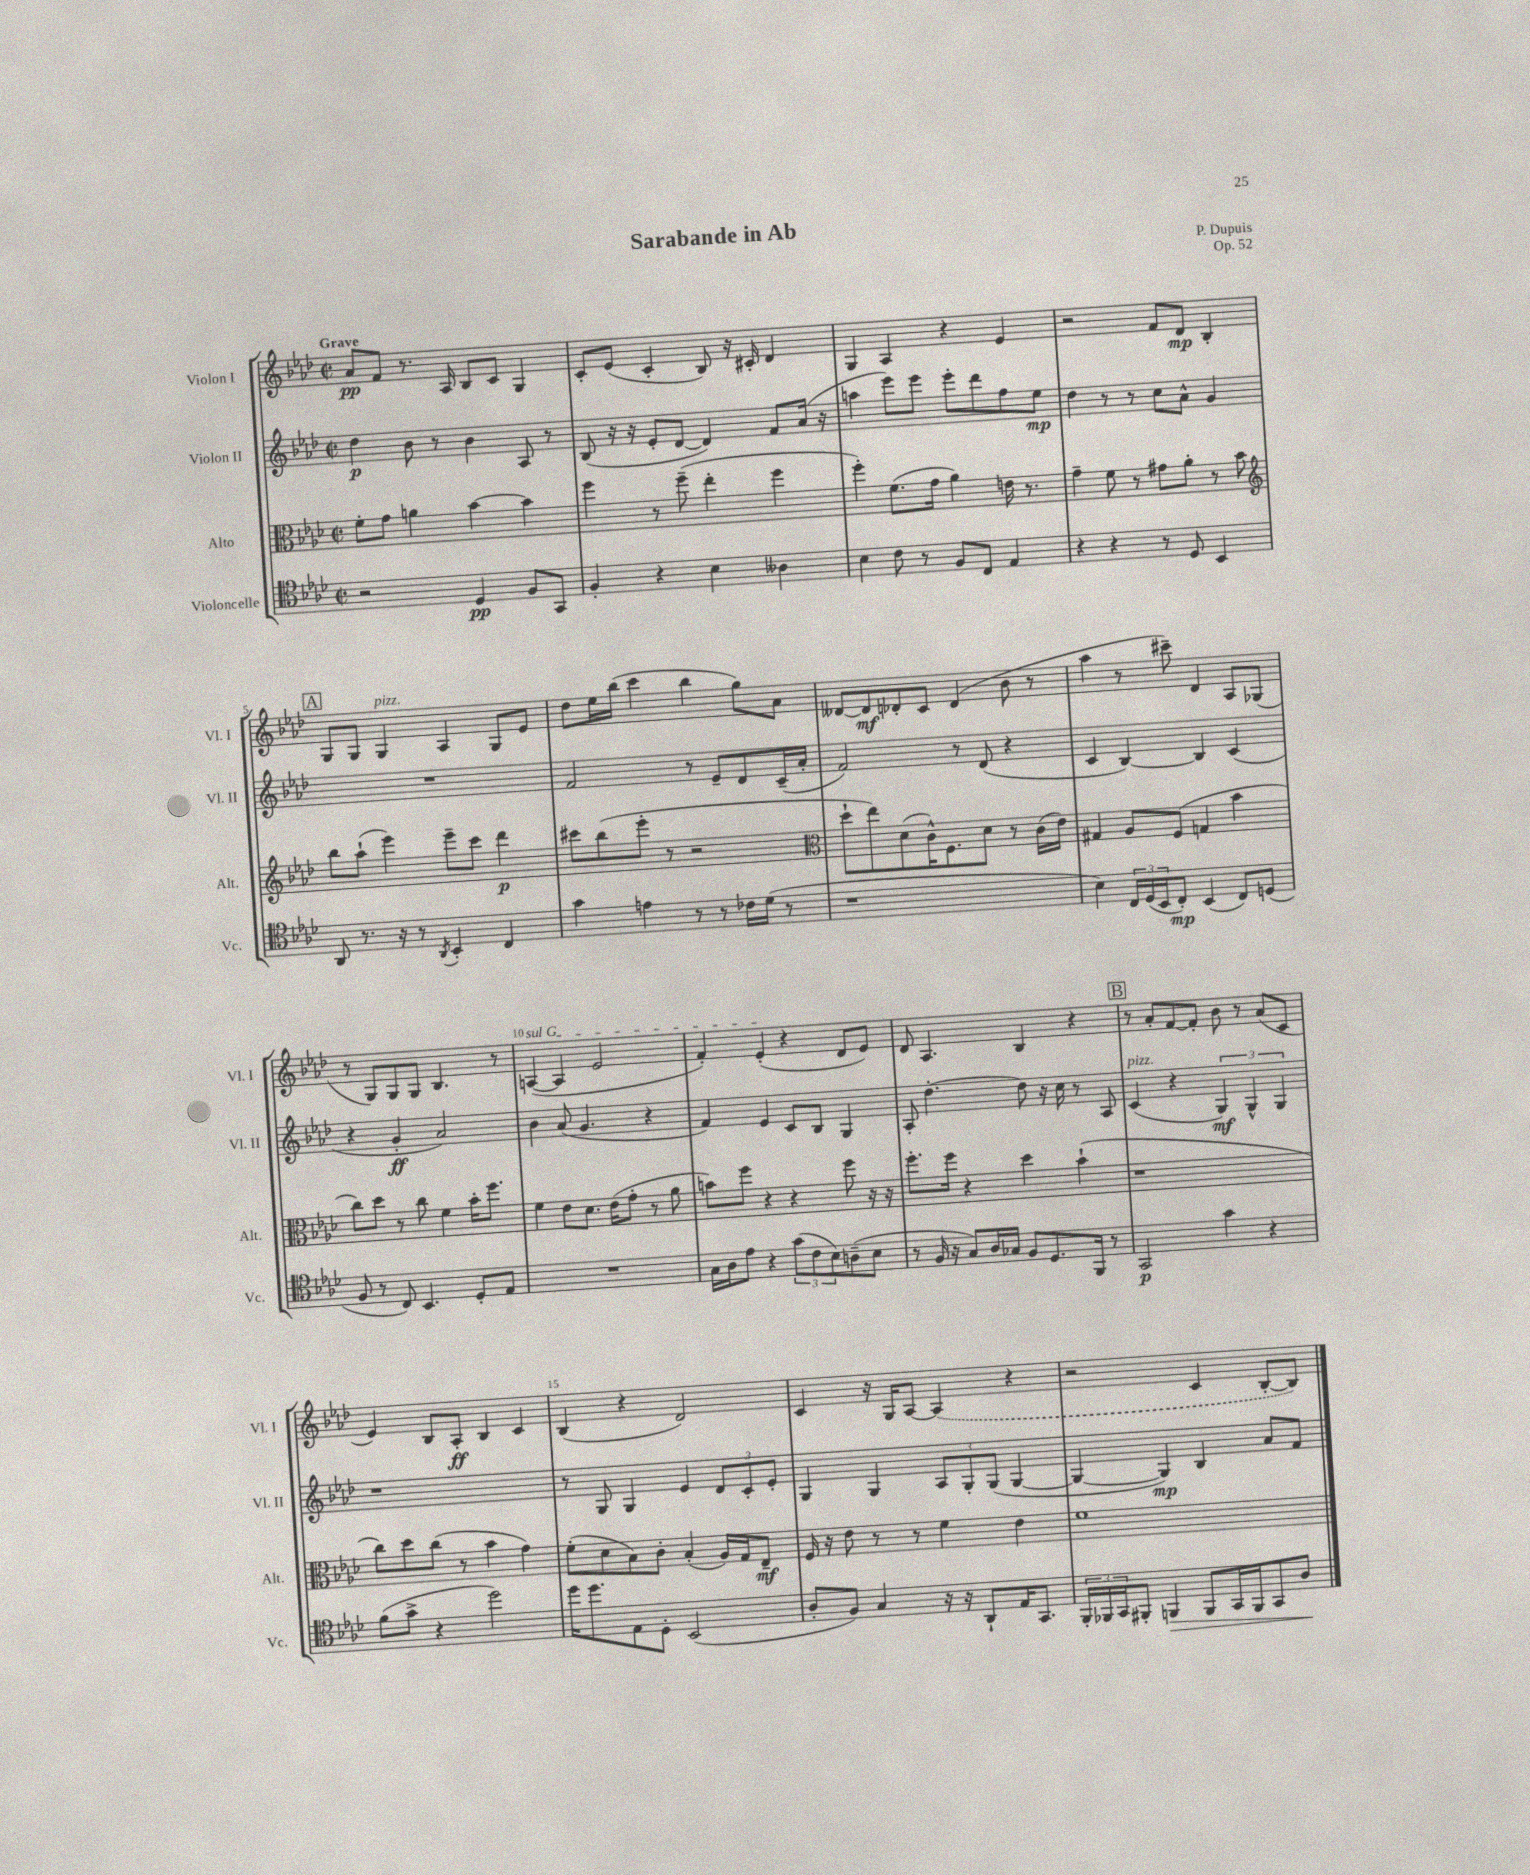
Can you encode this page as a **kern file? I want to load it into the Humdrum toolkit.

**kern	**dynam	**kern	**dynam	**kern	**dynam	**kern	**dynam
*part4	*part4	*part3	*part3	*part2	*part2	*part1	*part1
*staff4	*staff4	*staff3	*staff3	*staff2	*staff2	*staff1	*staff1
*I"Violoncelle	*	*I"Alto	*	*I"Violon II	*	*I"Violon I	*
*I'Vc.	*	*I'Alt.	*	*I'Vl. II	*	*I'Vl. I	*
*clefC4	*	*clefC3	*	*clefG2	*	*clefG2	*
*k[b-e-a-d-]	*	*k[b-e-a-d-]	*	*k[b-e-a-d-]	*	*k[b-e-a-d-]	*
*M2/2	*	*M2/2	*	*M2/2	*	*M2/2	*
*met(c|)	*	*met(c|)	*	*met(c|)	*	*met(c|)	*
=1	=1	=1	=1	=1	=1	=1	=1
!	!	!	!	!	!	!LO:TX:a:B:t=Grave	!
2r	.	8f'\L	.	4dd-\	p	8a-/L	pp
.	.	8g\J	.	.	.	8f/J	.
.	.	4an\	.	8b-\	.	8.r	.
.	.	.	.	8r	.	.	.
.	.	.	.	.	.	16A-/	.
4D-/	pp	[4b-\	.	4b-\	.	8B-/L	.
.	.	.	.	.	.	8c/J	.
8F/L	.	4b-\]	.	8A-/	.	4G/	.
8GG/J	.	.	.	8r	.	.	.
=2	=2	=2	=2	=2	=2	=2	=2
4F'/	.	4ff\	.	(8B-/	.	8c'/L	.
.	.	.	.	16r	.	(8e-/J	.
.	.	.	.	16r	.	.	.
4r	.	8r	.	8e-'/L	.	4c'/	.
.	.	(8ff~\	.	[8d-/J	.	.	.
4B-\	.	4ee-'\	.	4d-/])	.	8B-/)	.
.	.	.	.	.	.	16r	.
.	.	.	.	.	.	16c#X'/	.
4A--X\	.	4ff\	.	8f/L	.	4d-/	.
.	.	.	.	(16a-/Jk	.	.	.
.	.	.	.	16r	.	.	.
=3	=3	=3	=3	=3	=3	=3	=3
4B-\	.	4ff'\)	.	4aan\	.	4G/	.
8c\	.	(8.f\L	.	8eee-\L)	.	4A-/	.
8r	.	.	.	8eee-\J	.	.	.
.	.	16g\Jk	.	.	.	.	.
8F/L	.	4a-\)	.	8eee-'\L	.	4r	.
8C/J	.	.	.	8ddd-\	.	.	.
4E-/	.	16en\	.	8ff\	.	4e-/	.
.	.	8.r	.	.	.	.	.
.	.	.	.	8ee-\J	mp	.	.
=4	=4	=4	=4	=4	=4	=4	=4
4r	.	4g~\	.	4dd-\	.	2r	.
4r	.	8f\	.	8r	.	.	.
.	.	8r	.	8r	.	.	.
8r	.	8g#X\L	.	8cc\L	.	8f/L	.
8D-/	.	8a-'\J	.	8a-^^\J	.	8d-/J	mp
4BB-/	.	8r	.	4g/	.	4B-'/	.
.	.	8b-\	.	.	.	.	.
!!LO:LB:g=z
!!LO:REH:place=s1:t=A
=5	=5	=5	=5	=5	=5	=5	=5
*	*	*clefG2	*	*	*	*	*
8AA-/	.	8bb-\L	.	1r	.	8G/L	.
8.r	.	(8aa-`\J	.	.	.	8G/J	.
!	!	!	!	!	!	!LO:TX:a:i:t=pizz.	!
.	.	4eee-\)	.	.	.	4G/	.
16r	.	.	.	.	.	.	.
8r	.	.	.	.	.	.	.
8qAA-/	.	.	.	.	.	.	.
4BB-'/	.	8eee-~\L	.	.	.	4A-/	.
.	.	8ccc\J	.	.	.	.	.
4C/	.	4ddd-\	p	.	.	8G/L	.
.	.	.	.	.	.	8e-/J	.
=6	=6	=6	=6	=6	=6	=6	=6
4g\	.	8ccc#X\L	.	2f/	.	8dd-\L	.
.	.	(8bb-\	.	.	.	16ee-\L	.
.	.	.	.	.	.	(16bb-\JJ	.
4en\	.	8eee-'\J	.	.	.	4ccc\	.
.	.	8r	.	.	.	.	.
8r	.	2r	.	8r	.	4bb-\	.
8r	.	.	.	8e-~/L	.	.	.
16c-X\LL	.	.	.	8d-/	.	8gg\L)	.
(16d-\JJ	.	.	.	.	.	.	.
8r	.	.	.	(16c~/L	.	8a-\J	.
.	.	.	.	16a-'/JJ	.	.	.
=7	=7	=7	=7	=7	=7	=7	=7
*	*	*clefC3	*	*	*	*	*
1r	.	8dd-`\L	.	2f/)	.	[8d--X/L	.
.	.	8ee-\)	.	.	.	8d--/]	mf
.	.	(8d-\	.	.	.	8d-X'/	.
.	.	16c^^\K)	.	.	.	8c/J	.
.	.	8.F\	.	.	.	.	.
.	.	.	.	8r	.	(4d-/	.
.	.	8d-\J	.	(8d-/	.	.	.
.	.	8r	.	4r	.	8b-\	.
.	.	(16c\LL	.	.	.	8r	.
.	.	16e-\JJ)	.	.	.	.	.
=8	=8	=8	=8	=8	=8	=8	=8
4B-\)	.	4G#X/	.	4c/	.	4aa-\	.
24C/LL	.	8A-/L	.	[4B-/)	.	8r	.
(24D-/	.	.	.	.	.	.	.
24BB-/J	.	.	.	.	.	.	.
8C'/J)	mp	(8F/J	.	.	.	8ccc#X~\)	.
(4BB-/	.	4Gn/	.	4B-/]	.	4d-/	.
8C/L)	.	4b-\	.	(4c/	.	8A-/L	.
(8Dn/J	.	.	.	.	.	(8G-X/J	.
!!LO:LB:g=z
=9	=9	=9	=9	=9	=9	=9	=9
8F/	.	8cc\L)	.	4r	.	8r	.
8r	.	8dd-\J	.	.	.	8G/L)	.
8C/)	.	8r	.	4g'/	ff	8G/	.
4.BB-/	.	8cc\	.	.	.	8G/J	.
.	.	4f\	.	2a-/)	.	4.B-/	.
8D-'/L	.	16b-'\KL	.	.	.	.	.
.	.	8.ff\J	.	.	.	.	.
8E-/J	.	.	.	.	.	8r	.
=10	=10	=10	=10	=10	=10	=10	=10
!	!	!	!	!	!	!LO:TX:a:i:t=sul G	!
1r	.	4f\	.	4b-\	.	([4An/	.
.	.	8e-\L	.	(8a-/	.	4A/]	.
.	.	8.d-\J	.	4.g/	.	.	.
.	.	.	.	.	.	2e-/	.
.	.	(16e-\KL	.	.	.	.	.
.	.	8g'\J	.	.	.	.	.
.	.	8r	.	4r	.	.	.
.	.	8a-\	.	.	.	.	.
=11	=11	=11	=11	=11	=11	=11	=11
16G\LL	.	8bn\L)	.	4f/)	.	4f'/)	.
16A-\J	.	.	.	.	.	.	.
8e-\J	.	8ff\J	.	.	.	.	.
4r	.	4r	.	4e-/	.	(4e-'/	.
(12g\L	.	4r	.	8c/L	.	4r	.
12c\	.	.	.	.	.	.	.
.	.	.	.	8B-/J	.	.	.
12B-\)	.	.	.	.	.	.	.
(8An~\	.	8ff\	.	4G/	.	8d-/L	.
8B-\J	.	16r	.	.	.	8e-/J)	.
.	.	16r	.	.	.	.	.
=12	=12	=12	=12	=12	=12	=12	=12
8r	.	8.ff'\L	.	8A-'/	.	8d-/	.
16F/	.	.	.	[4.dd-'\	.	4.A-/	.
16r	.	16ff\Jk	.	.	.	.	.
8G/L)	.	4r	.	.	.	.	.
16A-/L	.	.	.	.	.	.	.
16G-X/JJ	.	.	.	.	.	.	.
8F/L	.	4dd-\	.	8dd-\]	.	4B-/	.
8.D-/	.	.	.	16r	.	.	.
.	.	.	.	16cc\	.	.	.
.	.	(4b-`\	.	8r	.	4r	.
16FF/Jk	.	.	.	.	.	.	.
8r	.	.	.	8A-/	.	.	.
!!LO:REH:place=s1:t=B
=13	=13	=13	=13	=13	=13	=13	=13
!	!	!	!	!LO:TX:a:i:t=pizz.	!	!	!
2GG/	p	1r	.	(4c/	.	8r	.
.	.	.	.	.	.	8a-'/L	.
.	.	.	.	4r	.	[8f/	.
.	.	.	.	.	.	8f'/J]	.
4g\	.	.	.	6G/)	mf	8b-\	.
.	.	.	.	.	.	8r	.
.	.	.	.	6G^^/	.	.	.
4r	.	.	.	.	.	(8a-/L	.
.	.	.	.	6G/	.	.	.
.	.	.	.	.	.	8c/J	.
!!LO:LB:g=z
=14	=14	=14	=14	=14	=14	=14	=14
(8f\L	.	8cc\L)	.	1r	.	4e-/)	.
8g^\J	.	8dd-\	.	.	.	.	.
4r	.	(8cc\J	.	.	.	8B-/L	.
.	.	8r	.	.	.	8A-'/J	ff
2dd-\)	.	4b-\	.	.	.	4B-/	.
.	.	4g\)	.	.	.	4c/	.
=15	=15	=15	=15	=15	=15	=15	=15
16dd-\KL	.	(8f'\L	.	8r	.	(4B-/	.
8.dd-\	.	.	.	.	.	.	.
.	.	8d-\	.	8G/	.	.	.
8E-\	.	8B-\)	.	4G/	.	4r	.
8D-'\J	.	8c'\J	.	.	.	.	.
(2BB-/	.	(4B-'/	.	4e-/	.	2d-/)	.
.	.	16A-/LL)	.	12d-/L	.	.	.
.	.	16G/J	.	.	.	.	.
.	.	.	.	12c'/	.	.	.
.	.	8E-~/J	mf	.	.	.	.
.	.	.	.	12e-'/J	.	.	.
=16	=16	=16	=16	=16	=16	=16	=16
8A-'/L	.	16F/	.	4G/	.	4c/	.
.	.	16r	.	.	.	.	.
8F/J)	.	8e-\	.	.	.	.	.
4G/	.	8r	.	4G/	.	16r	.
.	.	.	.	.	.	16G/KL	.
.	.	8r	.	.	.	[8A-/J	.
16r	.	4f\	.	12A-/L	.	(4A-/]	.
16r	.	.	.	.	.	.	.
.	.	.	.	12G'/	.	.	.
8AA-`/L	.	.	.	.	.	.	.
.	.	.	.	(12G/J	.	.	.
16E-/K	.	4e-\	.	[4G/	.	4r	.
8.GG/J	.	.	.	.	.	.	.
=17	=17	=17	=17	=17	=17	=17	=17
24FF'/LL	.	1f	.	4G/_	.	2r	.
24FF-X/	.	.	.	.	.	.	.
24GG/J	.	.	.	.	.	.	.
8FF#X'/J	.	.	.	.	.	.	.
!	!LO:HP:b	!	!	!	!	!	!
4FFn/	>	.	.	4G/])	mp	.	.
8FF/L	.	.	.	4B-/	.	4c/	.
16GG/L	.	.	.	.	.	.	.
16FF/J	.	.	.	.	.	.	.
8GG/	.	.	.	8a-/L	.	[8B-'/L	.
8A-/J	.	.	.	8f/J	.	8B-/J])	.
.	]	.	.	.	.	.	.
==	==	==	==	==	==	==	==
*-	*-	*-	*-	*-	*-	*-	*-
